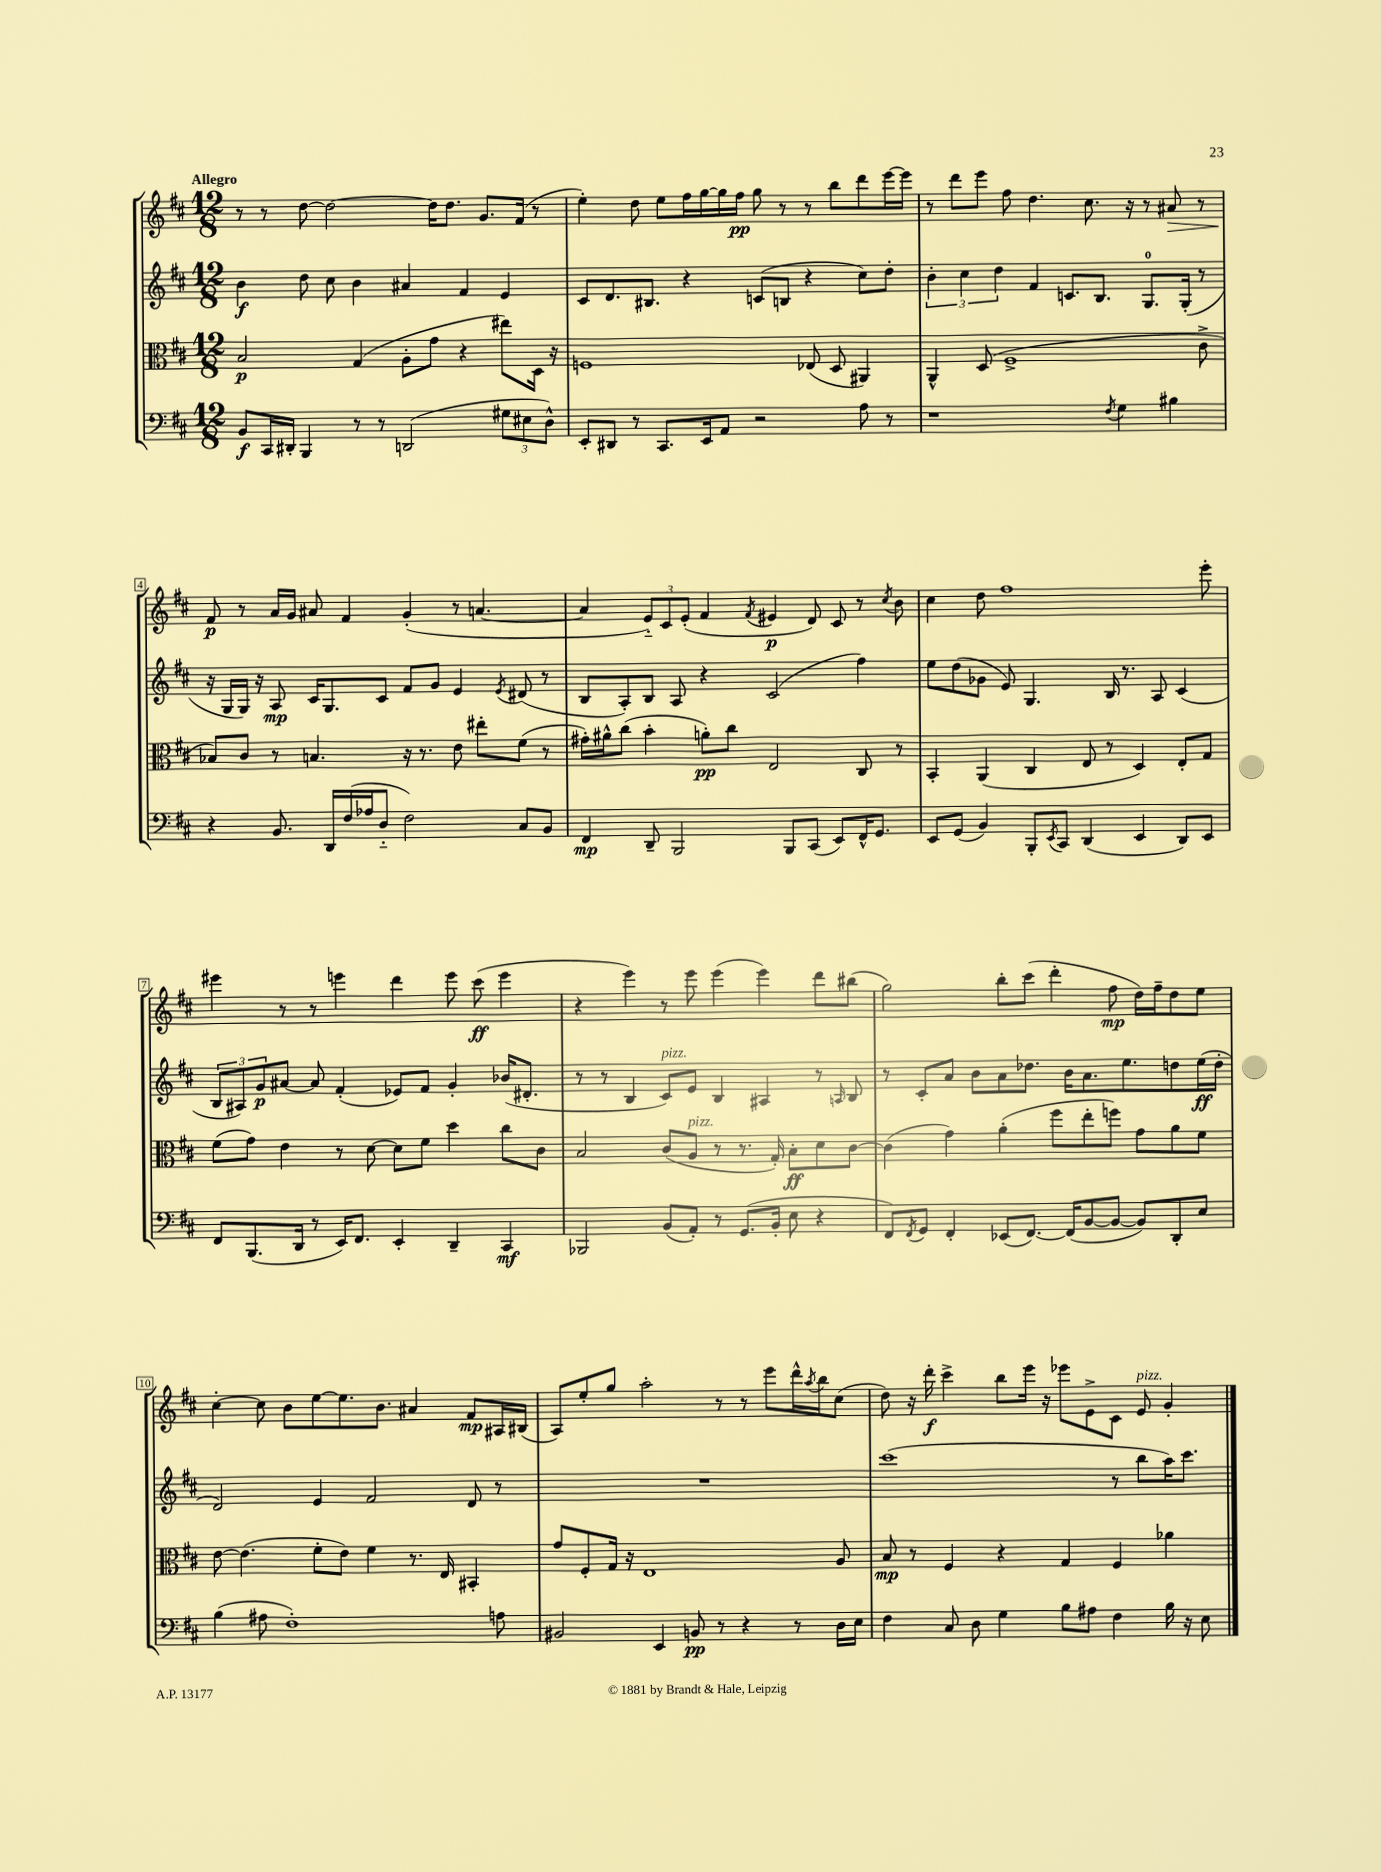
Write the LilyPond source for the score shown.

<<
\new StaffGroup <<
\new Staff = "s0" {
    \clef treble \key d \major \numericTimeSignature \time 12/8 \tempo "Allegro"
    r8 r8 d''8~ d''2~ d''16 d''8. g'8. fis'16( r8 |
    e''4-.) d''8 e''8 fis''16 g''16~ g''16 fis''16\pp g''8 r8 r8 b''8 d'''8 e'''16~ e'''16 |
    r8 d'''8 e'''8 fis''8 d''4. cis''8. r16 r8 ais'8\> r8 |
    fis'8\p\! r8 a'16 g'16 ais'8 fis'4 g'4-.( r8 a'4.~ |
    a'4 \tuplet 3/2 { e'8-_) cis'8 e'8-.( } fis'4 \acciaccatura { fis'8 } eis'4\p d'8) cis'8 r8 \acciaccatura { cis''8 } b'8 |
    cis''4 d''8 fis''1 e'''8-. |
    eis'''4 r8 r8 e'''4 d'''4 e'''8 cis'''8\ff( e'''4 |
    r4 e'''4) r8 e'''8 e'''4( e'''4) d'''8 bis''8( |
    g''2) b''8-. cis'''8( d'''4-. fis''8\mp d''16) fis''16-- d''8 e''8 |
    cis''4~-. cis''8 b'8 e''8~ e''8. b'8. ais'4 fis'8\mp ais16 bis16( |
    a8) e''8-. g''8 a''2-. r8 r8 e'''8 d'''16-^ \acciaccatura { a''8 } b''16 cis''8( |
    d''8) r16 d'''16-.\f cis'''4-> b''8 e'''16 r16 ees'''8 e'8-> cis'8 e'8^\markup { \italic "pizz." } g'4-. \bar "|." |
}
\new Staff = "s1" {
    \clef treble \key d \major \numericTimeSignature \time 12/8
    b'4\f d''8 cis''8 b'4 ais'4 fis'4 e'4 |
    cis'8 d'8. bis8. r4 c'8( b8 r4 cis''8) d''8-. |
    \tuplet 3/2 { b'4-. cis''4 d''4 } fis'4 c'8. b8. g8.-0 g16-.( r8 |
    r16 g16 g16) r16 a8\mp cis'16 g8. cis'8 fis'8 g'8 e'4 \acciaccatura { e'8 } dis'8( r8 |
    b8 a8-.) b8 a8 r4 cis'2( fis''4) |
    e''8 d''8( ges'8 e'8) g4. b16 r8. a8 cis'4( |
    \tuplet 3/2 { b8 ais8) g'8\p } ais'8~ ais'8 fis'4-.( ees'8) fis'8 g'4-. bes'16( dis'8.-. |
    r8 r8 b4 cis'8^\markup { \italic "pizz." }) e'8 b4 ais4 r8 \grace { a16 } b8 |
    r8 cis'8-. a'8 b'8 a'8 des''8. b'16 a'8. e''8. d''8 e''16\ff( d''16-. |
    d'2) e'4 fis'2 d'8 r8 |
    R1. |
    cis'''1( r8 b''8 a''16) cis'''8. \bar "|." |
}
\new Staff = "s2" {
    \clef alto \key d \major \numericTimeSignature \time 12/8
    b2\p g4( a8-. g'8 r4 eis''8) d16 r16 |
    f1 ees8( d8 ais,4) |
    a,4-^ d8( fis1-> cis'8-> |
    bes8) cis'8 r8 b4. r16 r8. e'8 eis''8-. fis'8( r8 |
    gis'16-.) ais'16-^ cis''8( b'4-. a'8-.\pp) cis''8 e2 cis8 r8 |
    b,4-. a,4( cis4 e8 r8 d4) e8-. g8 |
    fis'8( g'8) e'4 r8 d'8~ d'8 fis'8 d''4 cis''8 cis'8 |
    b2 cis'8( a8^\markup { \italic "pizz." } r8 r8. g16-.) b8-.\ff d'8 cis'8~ |
    cis'4( g'4) a'4-.( fis''8 e''8-. f''8) g'8 a'8 fis'8 |
    e'8~ e'4.( fis'8-. e'8) fis'4 r8. e16 bis,4-. |
    g'8 fis8-. g16 r16 e1 a8 |
    b8\mp r8 fis4 r4 g4 fis4 aes'4 \bar "|." |
}
\new Staff = "s3" {
    \clef bass \key d \major \numericTimeSignature \time 12/8
    b,8\f cis,16 dis,16-. b,,4 r8 r8 d,2( \tuplet 3/2 { gis8 eis8 d8-^) } |
    e,8-. dis,8 r8 cis,8. e,16 a,8 r2 a8 r8 |
    r1 \acciaccatura { fis8 } g4 bis4 |
    r4 b,8. d,16 fis16( aes16 d8-_ fis2) cis8 b,8 |
    fis,4\mp d,8-- b,,2 b,,8 cis,8( e,8) fis,16-^ g,8. |
    e,8 g,8( b,4) b,,8-. \acciaccatura { e,8 } cis,8 d,4( e,4 d,8) e,8 |
    fis,8 b,,8.( d,16 r8 e,16) fis,8. e,4-. d,4-- cis,4\mf |
    bes,,2 b,8( a,8-.) r8 g,8.( b,16-. e8 r4 |
    fis,8) \acciaccatura { fis,8 } g,8 fis,4-. ees,8( fis,8.~) fis,16( b,8~ b,8~ b,8) d,8-. e8 |
    b4( ais8 fis1-.) a8 |
    bis,2 e,4 b,8\pp r8 r4 r8 d16 e16 |
    fis4 cis8 d8 g4 b8 ais8 fis4 b16 r16 e8 \bar "|." |
}
>>
>>
\layout { \context { \Score \override BarNumber.stencil = #(make-stencil-boxer 0.1 0.3 ly:text-interface::print) } }
